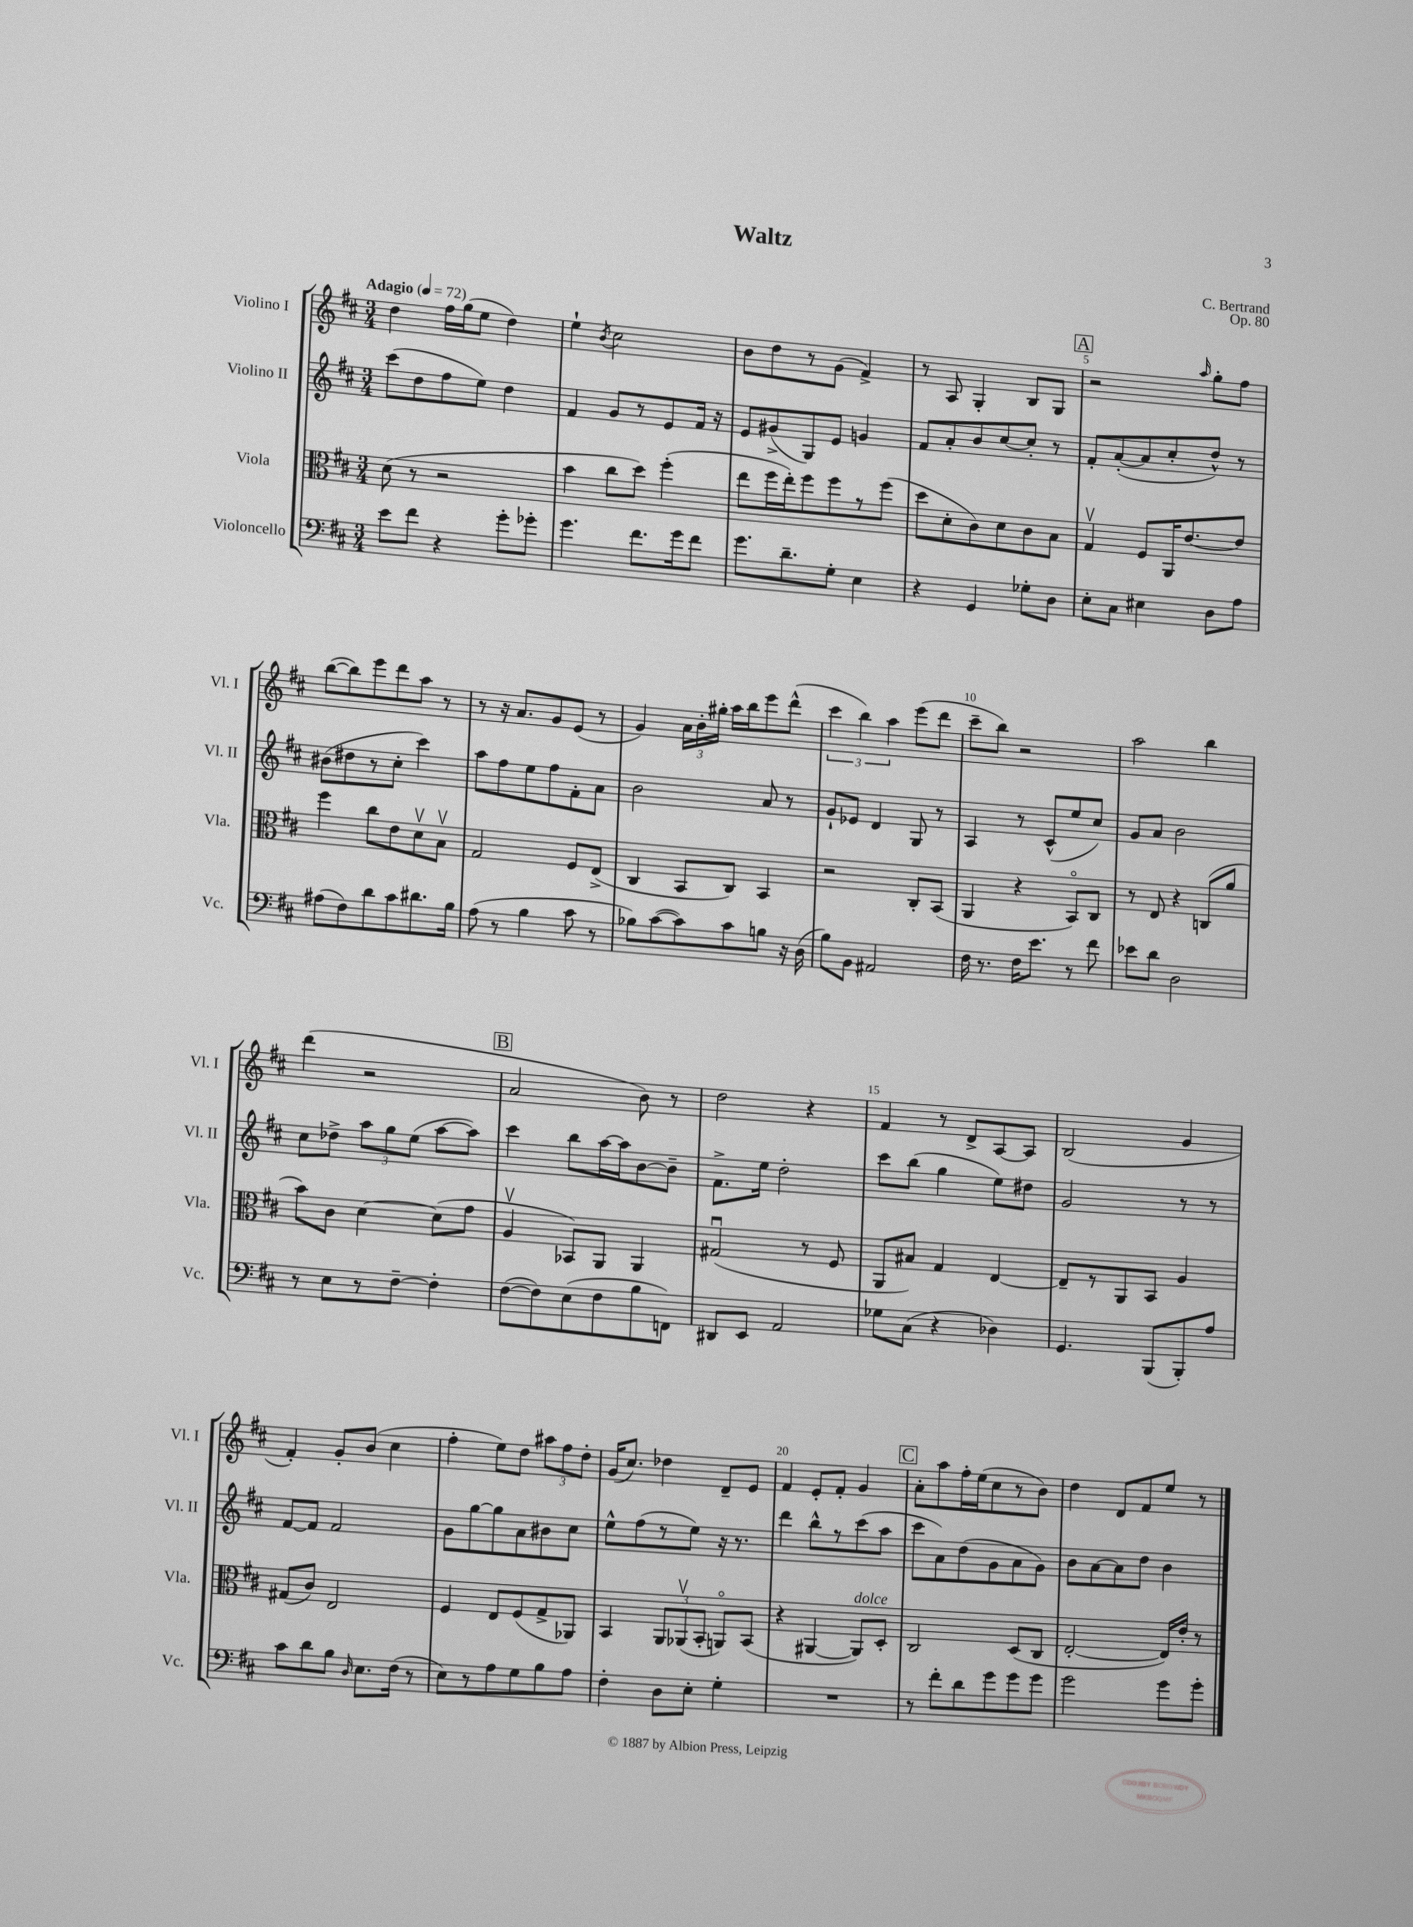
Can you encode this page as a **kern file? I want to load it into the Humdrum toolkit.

**kern	**kern	**kern	**kern
*staff4	*staff3	*staff2	*staff1
*clefF4	*clefC3	*clefG2	*clefG2
*k[f#c#]	*k[f#c#]	*k[f#c#]	*k[f#c#]
*M3/4	*M3/4	*M3/4	*M3/4
*MM72	*MM72	*MM72	*MM72
8e	(8d	(8ccc#	4dd
8f#	8r	8dd	.
4r	2r	8ff#	16ff#
.	.	.	(16gg
.	.	8ee)	8ee
8g'	.	4dd	4dd)
8g-'	.	.	.
=	=	=	=
4.g	4b	4f#	4ee`
.	.	.	8qb
.	8cc#	8g	2cc#
8.f#	8dd)	8r	.
.	(4ff#'	8e	.
16g	.	.	.
8f#	.	16f#	.
.	.	16r	.
=	=	=	=
8.g	8ee	8e	8b
.	16ff#	(8g#^	8dd
8.d~	16ee')	.	.
.	8ff#	8G)	8r
8G'	8ff#	8e	(8g
4E	8r	4g	4f#^)
.	(8ff#	.	.
=	=	=	=
4r	8dd	8f#	8r
.	8d'	8a'	8A
4GG	8c#)	8b	4G'
.	8d	[8cc#	.
8G-'	8c#	8cc#']	8B
8D	8B	8r	8G
=	=	=	=
8E'	4Gv	8f#'	2r
8C#	.	([8a'	.
4E#	8F#	8a]	.
.	16AA	8cc#'	.
.	[8.e	.	.
.	.	.	16qqaa
8D	.	8dd^^)	8gg'
8A	8e]	8r	8ff#
=	=	=	=
(8A#	4ff#	(8b#	([8bb
8F#)	.	8dd#	8bb])
8d	8cc#	8r	8eee
8c#	8e	8cc#'	8ddd
8.d#	8dv	4ccc#)	8aa
.	8Bv	.	8r
16B	.	.	.
=	=	=	=
(8A	2G	8aa	8r
8r	.	8ff#	16r
.	.	.	8.a
4B	.	8ee	.
.	.	8ff#	8g
8c#	8F#	8f#'	(8e
8r	(8E^	8a	8r
=	=	=	=
8B-)	4C#	2b	4g)
([8c#	.	.	.
8c#])	8BB	.	24a
.	.	.	24b'
.	.	.	24gg#'
8c#	8C#)	.	16aa
.	.	.	16bb
8B	4BB	8a	8eee
16r	.	8r	(8ddd^^
(16D	.	.	.
=	=	=	=
8B)	2r	8g`	6ccc#
8BB	.	8e-	.
.	.	.	6bb)
2AA#	.	4d	.
.	.	.	6aa
.	8C#'	8G	(8eee
.	(8BB	8r	8ddd
=	=	=	=
16F#	4AA	4A	8ccc#~
8.r	.	.	.
.	.	.	8bb)
16F#	4r	8r	2r
8.e	.	.	.
.	.	(8c#^^	.
8r	8BBo)	8ee	.
8f#	8C#	8cc#)	.
=	=	=	=
8e-	8r	8g	2aa
8d	8E	8a	.
2D	4r	2b	.
.	(8C	.	4bb
.	8a	.	.
=	=	=	=
8r	8b)	8cc#	(4ddd
8E	8c#	8dd-^	.
8r	[4d	12aa	2r
.	.	12gg	.
[8F#~	.	.	.
.	.	(12ee	.
4F#']	(8d]	[8aa	.
.	8g	8aa])	.
=	=	=	=
([8F#	4Av	4ccc#	2a
8F#])	.	.	.
(8E	8BB-)	8bb	.
8F#	8AA	[16aa	.
.	.	16aa]	.
8B	4AA	[8b	8b)
8FF)	.	8b~]	8r
=	=	=	=
8DD#	(2G#u	8.f#^	2dd
8EE	.	.	.
.	.	16ee	.
2AA	.	2dd'	.
.	8r	.	4r
.	8F#	.	.
=	=	=	=
8G-	8AA	8ccc#	4f#
(8C#	8B#)	(8bb	.
4r	4G	4gg	8r
.	.	.	8d^
4D-)	[4E	8ee)	[8A
.	.	8dd#	8A]
=	=	=	=
4.GG	8E~]	2g	(2B
.	8r	.	.
.	8AA	.	.
(8BBB	8BB	.	.
8BBB')	4A	8r	4g
8A	.	8r	.
=	=	=	=
8c#	(8G#	[8f#	4f#')
8d	8c#)	8f#]	.
8B	2E	2f#	8g'
16qqD	.	.	.
8.E	.	.	(8b
.	.	.	4cc#
(16F#	.	.	.
8r	.	.	.
=	=	=	=
8E)	4F#	8g	4ff#'
8r	.	[8gg	.
8A	8E	8gg]	8ee)
8G	(8F#	8a	8dd
8B	8G^	8b#	12aa#
.	.	.	12ff#
8A	8AA-)	8cc#	.
.	.	.	12dd'
=	=	=	=
4F#'	4BB	8ee^^	(16g
.	.	.	8.cc#)
.	.	(8ff#	.
8D	12AA	8r	4dd-
.	(12AA-v	.	.
8E'	.	8ee)	.
.	12BB'	.	.
4G'	8AAo)	16r	8d~
.	.	8.r	.
.	(8BB	.	8e
=	=	=	=
2.r	4r	4ddd	4f#
.	[4AA#	8bb^^	8e'
.	.	8r	8f#'
.	8AA#])	(8ccc#	4g
.	8D'	8aa	.
=	=	=	=
8r	2C#	8ccc#	8a'
8f#'	.	8a)	8aa
8d	.	(8dd	16ff#'
.	.	.	(16ee
8g	.	8g	8cc#
8g	(8D	8a	8r
8g	8C#	8g)	8b)
=	=	=	=
2g	[2E'	8b	4dd
.	.	[8a	.
.	.	8a]	8d
.	.	8dd	8f#
8g	16E])	4b	8ee
.	16e'	.	.
8g'	8r	.	8r
==	==	==	==
*-	*-	*-	*-
